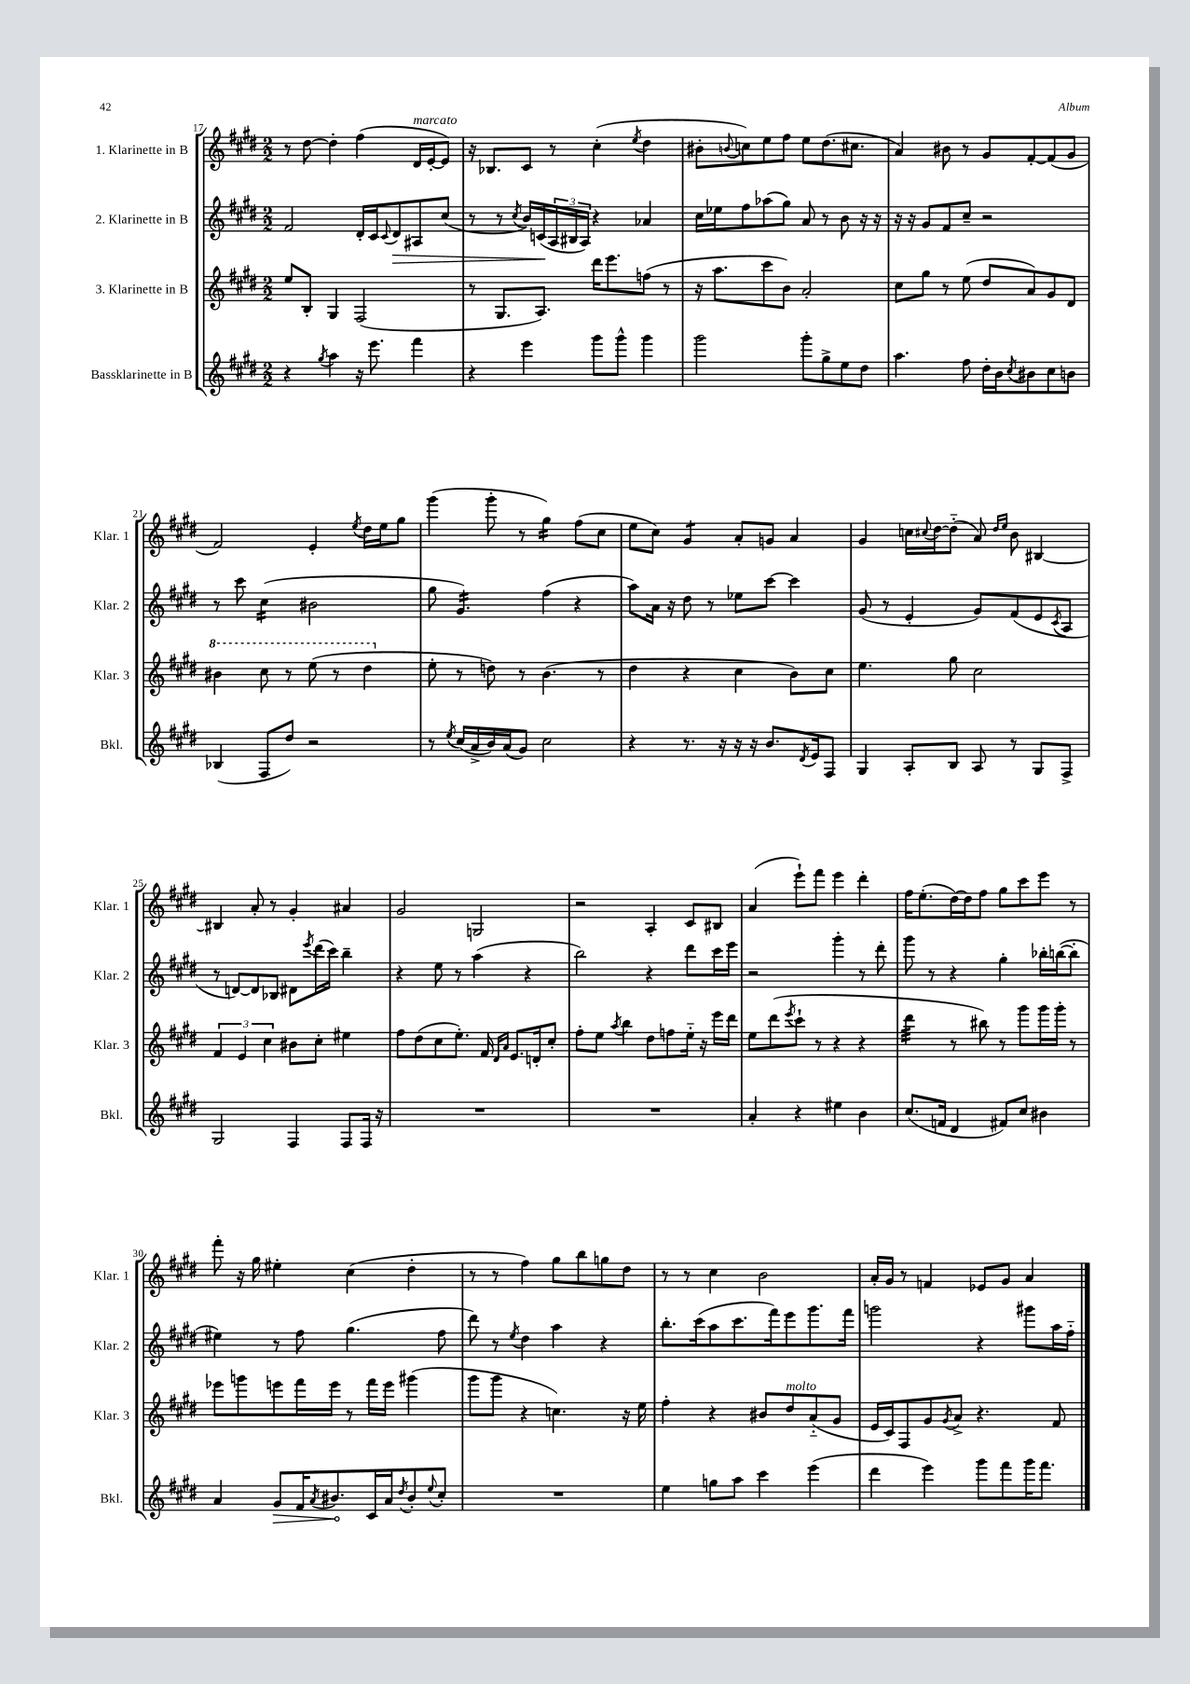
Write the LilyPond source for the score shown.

<<
\new StaffGroup <<
\new Staff = "s0" \with { instrumentName = "1. Klarinette in B" shortInstrumentName = "Klar. 1" } {
    \clef treble \key e \major \numericTimeSignature \time 2/2
    r8 dis''8~ dis''4-. fis''4( dis'16^\markup { \italic "marcato" } e'16~-. e'8) |
    r16 bes8. cis'8 r8 cis''4-.( \acciaccatura { e''8 } dis''4 |
    bis'8-. \appoggiatura { b'8 } c''8) e''8 fis''8 e''8 dis''8.( cis''8. |
    a'4) bis'8 r8 gis'8 fis'8~-. fis'8( gis'8 |
    fis'2) e'4-. \acciaccatura { e''8 } dis''16 e''16 gis''8 |
    gis'''4( gis'''8-. r8 gis''4:16) fis''8( cis''8 |
    e''8 cis''8) gis'4:8 a'8-. g'8 a'4 |
    gis'4 c''16 \appoggiatura { cis''8 } dis''16~ dis''8-_( a'8) \grace { dis''16 e''16 } b'8 bis4~ |
    bis4 a'8-. r8 gis'4-. ais'4 |
    gis'2 g2 |
    r2 a4-. cis'8 bis8 |
    a'4( e'''8-!) fis'''8 e'''4 dis'''4-. |
    fis''16 e''8.-.( dis''16~) dis''16 fis''8 gis''8 cis'''8 e'''8 r8 |
    fis'''8-. r16 gis''16 eis''4-. cis''4( dis''4-. |
    r8 r8 fis''4) gis''8 b''8 g''8 dis''8 |
    r8 r8 cis''4 b'2 |
    a'16-. gis'16 r8 f'4 ees'8 gis'8 a'4 \bar "|." |
}
\new Staff = "s1" \with { instrumentName = "2. Klarinette in B" shortInstrumentName = "Klar. 2" } {
    \clef treble \key e \major \numericTimeSignature \time 2/2
    fis'2 dis'16-. cis'16 \appoggiatura { cis'8 } dis'8\> ais8 cis''8( |
    r8 r8 \acciaccatura { cis''8 } b'16) c'16\!( \tuplet 3/2 { a16 bis16 a16) } r4 aes'4 |
    cis''16 ees''16 fis''8 aes''8( gis''8) a'8 r8 b'8 r16 r16 |
    r16 r16 gis'8 fis'8 cis''8-- r2 |
    r8 cis'''8 cis''4:16( bis'2 |
    gis''8 gis'4.:16) fis''4( r4 |
    a''8) a'16 r16 dis''8 r8 ees''8 cis'''8~ cis'''4 |
    gis'8( r8 e'4-. gis'8) fis'8( e'8 \acciaccatura { cis'8 } a8 |
    r8 d'8~) d'8 bes8 dis'8 \acciaccatura { e'''8 } dis'''16( cis'''16) b''4-- |
    r4 e''8 r8 a''4( r4 |
    b''2) r4 dis'''8 cis'''16 e'''16 |
    r2 gis'''4-. r8 dis'''8-. |
    gis'''8 r8 r4 gis''4-. bes''16-. b''16~( b''8-. |
    eis''4) r8 fis''8 gis''4.( fis''8 |
    dis'''8) r8 \acciaccatura { e''8 } dis''4 a''4 r4 |
    b''8.-. cis'''16( a''8 cis'''8. fis'''16) e'''8 gis'''8. fis'''16 |
    g'''2 r4 gis'''8 a''16 fis''16-_ \bar "|." |
}
\new Staff = "s2" \with { instrumentName = "3. Klarinette in B" shortInstrumentName = "Klar. 3" } {
    \clef treble \key e \major \numericTimeSignature \time 2/2
    e''8 b8-. gis4 fis2( |
    r8 gis8. a8.) dis'''16 e'''8. f''8( r8 |
    r16 a''8. cis'''8 b'8) a'2-. |
    cis''8 gis''8 r8 e''8( dis''8 a'8) gis'8 dis'8 |
    \ottava #1 bis''4 cis'''8 r8 e'''8( r8 dis'''4 \ottava #0 |
    e''8-. r8 d''8) r8 b'4.( r8 |
    dis''4 r4 cis''4 b'8) cis''8 |
    e''4. gis''8 cis''2 |
    \tuplet 3/2 { fis'4 e'4 cis''4 } bis'8 cis''8-. eis''4 |
    fis''8 dis''8( cis''8 e''8.-.) fis'16 \grace { dis'16 a'16 } e'8. d'16-. cis''8-. |
    fis''8-. e''8 \acciaccatura { a''8 } b''4 dis''8 f''8 e''16-_ r16 e'''16 dis'''16 |
    e''8 dis'''8( \acciaccatura { e'''8 } cis'''8-! r8 r4 r4 |
    dis'''4:32 r8 bis''8) r8 gis'''8 gis'''16 gis'''16-. r8 |
    ees'''8 g'''8 e'''8 fis'''16 e'''16 r8 fis'''16 e'''16 gis'''4( |
    gis'''8 gis'''8 r4 c''4.) r16 e''16 |
    fis''4-. r4 bis'8 dis''8^\markup { \italic "molto" } a'8-_( gis'8 |
    e'16 cis'16) fis8 gis'8 \acciaccatura { gis'8 } a'8-> r4. fis'8 \bar "|." |
}
\new Staff = "s3" \with { instrumentName = "Bassklarinette in B" shortInstrumentName = "Bkl." } {
    \clef treble \key e \major \numericTimeSignature \time 2/2
    r4 \acciaccatura { gis''8 } a''4 r16 e'''8. fis'''4 |
    r4 e'''4 gis'''8 gis'''8-^ gis'''4 |
    gis'''2 gis'''8-. gis''8-> e''8 dis''8 |
    a''4. fis''8 dis''16-. b'16 \acciaccatura { cis''8 } bis'8 cis''8 b'8 |
    bes4( fis8 dis''8) r2 |
    r8 \acciaccatura { e''8 } cis''16( a'16-> b'16) a'16( gis'8) cis''2 |
    r4 r8. r16 r16 r16 b'8. \acciaccatura { dis'8 } e'16 fis8 |
    gis4 a8-. b8 a8 r8 gis8 fis8-> |
    gis2 fis4 fis8 fis16 r16 |
    R1 |
    R1 |
    a'4-. r4 eis''4 b'4 |
    cis''8.( f'16 dis'4 fis'8) cis''8 bis'4 |
    a'4 \once \override Hairpin.circled-tip = ##t gis'8\> fis'16 \acciaccatura { a'8 } bis'8.\! cis'16 a'16 \acciaccatura { dis''8 } bis'8-. \appoggiatura { e''8 } cis''8-. |
    R1 |
    e''4 g''8 a''8 cis'''4 e'''4( |
    dis'''4 e'''4) gis'''8 fis'''8 gis'''16 fis'''8. \bar "|." |
}
>>
>>
\layout { \context { \Score currentBarNumber = #17 } }
